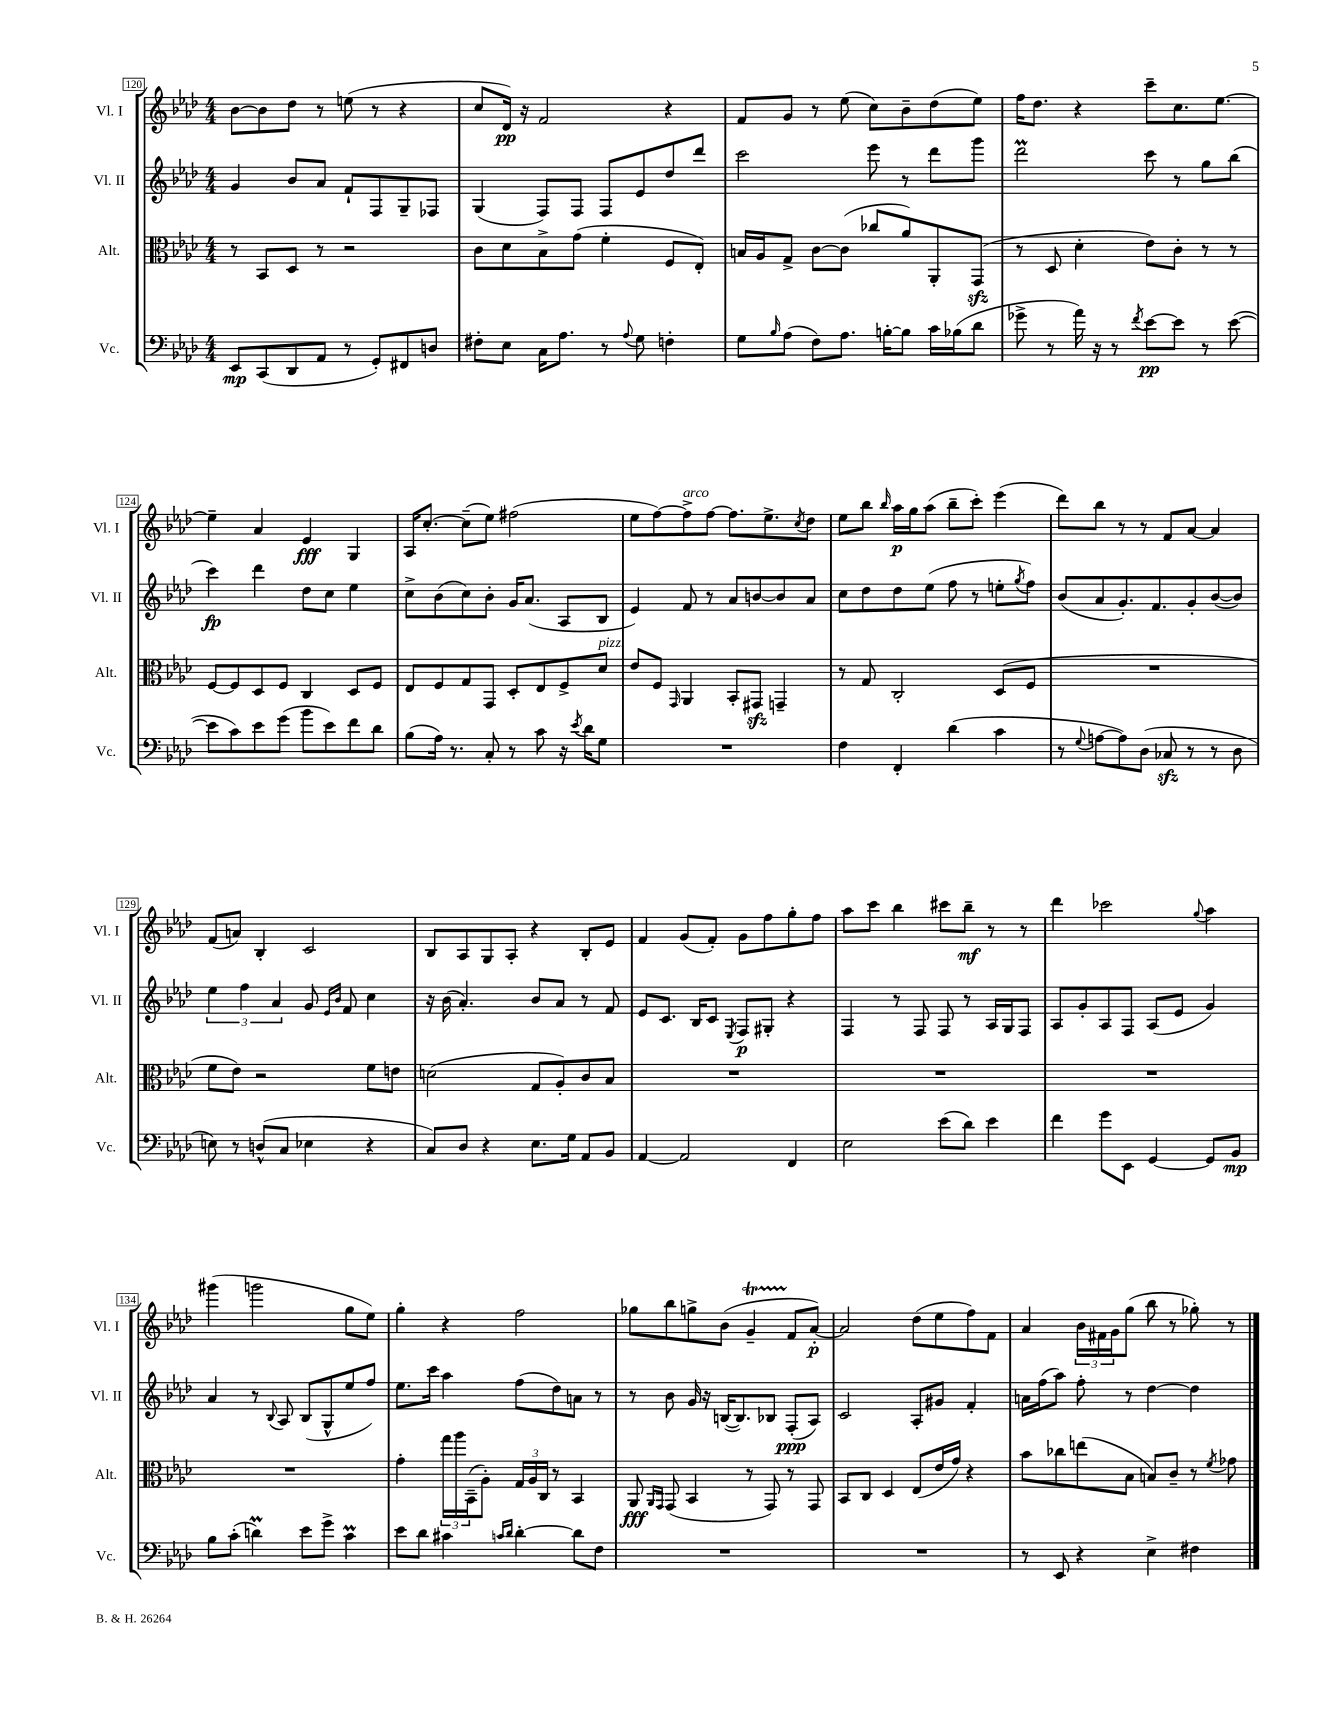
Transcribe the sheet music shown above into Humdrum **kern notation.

**kern	**dynam	**kern	**dynam	**kern	**dynam	**kern	**dynam
*part4	*part4	*part3	*part3	*part2	*part2	*part1	*part1
*staff4	*staff4	*staff3	*staff3	*staff2	*staff2	*staff1	*staff1
*I"Vc.	*	*I"Alt.	*	*I"Vl. II	*	*I"Vl. I	*
*I'Vc.	*	*I'Alt.	*	*I'Vl. II	*	*I'Vl. I	*
*clefF4	*	*clefC3	*	*clefG2	*	*clefG2	*
*k[b-e-a-d-]	*	*k[b-e-a-d-]	*	*k[b-e-a-d-]	*	*k[b-e-a-d-]	*
*M4/4	*	*M4/4	*	*M4/4	*	*M4/4	*
=120	=120	=120	=120	=120	=120	=120	=120
8EE-/L	mp	8r	.	4g/	.	[8b-\L	.
(8CC/	.	8BB-/L	.	.	.	8b-\]	.
8DD-/	.	8D-/J	.	8b-/L	.	8dd-\J	.
8AA-/J	.	8r	.	8a-/J	.	8r	.
8r	.	2r	.	8f`/L	.	(8een\	.
8GG'/L)	.	.	.	8F/	.	8r	.
8FF#X/	.	.	.	8G~/	.	4r	.
8Dn/J	.	.	.	8F-X/J	.	.	.
=121	=121	=121	=121	=121	=121	=121	=121
8F#X'\L	.	8c\L	.	(4G/	.	8cc/L	.
8E-\J	.	8d-\	.	.	.	16d-/Jk)	pp
.	.	.	.	.	.	16r	.
16C\KL	.	8B-^\	.	8F/L)	.	2f/	.
8.A-\J	.	.	.	.	.	.	.
.	.	(8g\J	.	8F/J	.	.	.
8r	.	4f'\	.	8F/L	.	.	.
8qqA-/	.	.	.	.	.	.	.
8G\	.	.	.	8e-/	.	.	.
4Fn'\	.	8F/L	.	8dd-/	.	4r	.
.	.	8E-'/J)	.	8ddd-/J	.	.	.
=122	=122	=122	=122	=122	=122	=122	=122
8G\L	.	16Bn/LL	.	2ccc\	.	8f/L	.
.	.	16A-/J	.	.	.	.	.
16qqB-/	.	.	.	.	.	.	.
(8A-\J	.	8G^/J	.	.	.	8g/J	.
8F\L)	.	[8c\L	.	.	.	8r	.
8.A-\J	.	(8c\J]	.	.	.	(8ee-\	.
.	.	8cc-X/L	.	8eee-\	.	8cc\L)	.
[16Bn'\KL	.	.	.	.	.	.	.
8B\J]	.	8a-/)	.	8r	.	8b-~\	.
16c\LL	.	8AA-'/	.	8ddd-\L	.	(8dd-\	.
(16B-X\J	.	.	.	.	.	.	.
8d-\J	.	(8GGzz/J	.	8ggg\J	.	8ee-\J)	.
=123	=123	=123	=123	=123	=123	=123	=123
8g-X^\	.	8r	.	2ddd-M\	.	16ff\KL	.
.	.	.	.	.	.	8.dd-\J	.
8r	.	8D-/	.	.	.	.	.
16a-\)	.	4d-'\	.	.	.	4r	.
16r	.	.	.	.	.	.	.
8r	.	.	.	.	.	.	.
8qf/	.	.	.	.	.	.	.
[8e-\L	pp	8e-\L)	.	8ccc\	.	8ccc~\L	.
8e-\J]	.	8c'\J	.	8r	.	8.cc\	.
8r	.	8r	.	8gg\L	.	.	.
.	.	.	.	.	.	[8.ee-\J	.
([8e-\	.	8r	.	(8bb-\J	.	.	.
!!LO:LB:g=z
=124	=124	=124	=124	=124	=124	=124	=124
8e-\L]	.	[8F/L	.	4ccc\)	fp	4ee-~\]	.
8c\)	.	8F/]	.	.	.	.	.
8e-\	.	8D-/	.	4ddd-\	.	4a-/	.
(8g\J	.	8F/J	.	.	.	.	.
8b-\L	.	4C/	.	8dd-\L	.	4e-/	fff
8e-\)	.	.	.	8cc\J	.	.	.
8f\	.	8D-/L	.	4ee-\	.	4G/	.
8d-\J	.	8F/J	.	.	.	.	.
=125	=125	=125	=125	=125	=125	=125	=125
(8B-\L	.	8E-/L	.	8cc^\L	.	16A-/KL	.
.	.	.	.	.	.	[8.cc'/J	.
16A-\Jk)	.	8F/	.	(8b-\	.	.	.
8.r	.	.	.	.	.	.	.
.	.	8G/	.	8cc\)	.	(8cc~\L]	.
8C'/	.	8GG/J	.	8b-'\J	.	8ee-\J)	.
8r	.	8D-'/L	.	16g/KL	.	(2ff#X\	.
.	.	.	.	(8.a-/J	.	.	.
8c\	.	8E-/	.	.	.	.	.
16r	.	8F^/	.	8A-/L	.	.	.
8qe-/	.	.	.	.	.	.	.
16d-\KL	.	.	.	.	.	.	.
!	!	!LO:TX:a:i:t=pizz.	!	!	!	!	!
8G\J	.	8d-/J	.	8B-/J	.	.	.
=126	=126	=126	=126	=126	=126	=126	=126
1r	.	8e-/L	.	4e-/)	.	8ee-\L	.
.	.	8F/J	.	.	.	[8ff\)	.
.	.	16qqGG/	.	.	.	.	.
!	!	!	!	!	!	!LO:TX:a:i:t=arco	!
.	.	4AA-/	.	8f/	.	8ff^\]	.
.	.	.	.	8r	.	[8ff\J	.
.	.	8BB-'/L	.	8a-/L	.	8.ff\L]	.
.	.	8GG#Xzz/J	.	[8bn/	.	.	.
.	.	.	.	.	.	8.ee-^\	.
.	.	4GGn~/	.	8b/]	.	.	.
.	.	.	.	.	.	8qcc/	.
.	.	.	.	8a-/J	.	8dd-\J	.
=127	=127	=127	=127	=127	=127	=127	=127
4F\	.	8r	.	8cc\L	.	8ee-\L	.
.	.	8G/	.	8dd-\	.	8bb-\J	.
.	.	.	.	.	.	16qqbb-/	.
4FF'/	.	2C'/	.	8dd-\	.	16aa-\LL	p
.	.	.	.	.	.	16gg\J	.
.	.	.	.	(8ee-\J	.	(8aa-\J	.
(4d-\	.	.	.	8ff\	.	8bb-~\L	.
.	.	.	.	8r	.	8ccc'\J)	.
4c\	.	(8D-/L	.	8een'\L	.	(4eee-\	.
.	.	.	.	8qgg/	.	.	.
.	.	8F/J	.	8ff\J)	.	.	.
=128	=128	=128	=128	=128	=128	=128	=128
8r	.	1r	.	(8b-/L	.	8ddd-\L)	.
8qqG/	.	.	.	.	.	.	.
[8An\L	.	.	.	8a-/	.	8bb-\J	.
8A\])	.	.	.	8.g'/)	.	8r	.
(8D-\J	.	.	.	.	.	8r	.
.	.	.	.	8.f/	.	.	.
8C-Xzz/	.	.	.	.	.	8f/L	.
8r	.	.	.	8g'/	.	[8a-/J	.
8r	.	.	.	([8b-/	.	4a-/]	.
8D-\	.	.	.	8b-/J])	.	.	.
!!LO:LB:g=z
=129	=129	=129	=129	=129	=129	=129	=129
8En\)	.	8f\L	.	6ee-\	.	(8f/L	.
8r	.	8e-\J)	.	.	.	8an/J)	.
.	.	.	.	6ff\	.	.	.
(8Dn^^/L	.	2r	.	.	.	4B-'/	.
.	.	.	.	6a-/	.	.	.
8C/J	.	.	.	.	.	.	.
4E-X\	.	.	.	8g/	.	2c/	.
.	.	.	.	16qqe-/LL	.	.	.
.	.	.	.	16qqb-/JJ	.	.	.
.	.	.	.	8f/	.	.	.
4r	.	8f\L	.	4cc\	.	.	.
.	.	8en\J	.	.	.	.	.
=130	=130	=130	=130	=130	=130	=130	=130
8C/L)	.	(2dn\	.	16r	.	8B-/L	.
.	.	.	.	(16b-\	.	.	.
8D-/J	.	.	.	4.a-'/)	.	8A-/	.
4r	.	.	.	.	.	8G/	.
.	.	.	.	.	.	8A-'/J	.
8.E-\L	.	8G/L	.	8b-/L	.	4r	.
.	.	8A-'/)	.	8a-/J	.	.	.
16G\Jk	.	.	.	.	.	.	.
8AA-/L	.	8c/	.	8r	.	8B-'/L	.
8BB-/J	.	8B-/J	.	8f/	.	8e-/J	.
=131	=131	=131	=131	=131	=131	=131	=131
[4AA-/	.	1r	.	8e-/L	.	4f/	.
.	.	.	.	8.c/J	.	.	.
2AA-/]	.	.	.	.	.	(8g/L	.
.	.	.	.	16B-/KL	.	.	.
.	.	.	.	8c/J	.	8f'/J)	.
.	.	.	.	8qE-/	.	.	.
.	.	.	.	8F/L	p	8g\L	.
.	.	.	.	8G#X'/J	.	8ff\	.
4FF/	.	.	.	4r	.	8gg'\	.
.	.	.	.	.	.	8ff\J	.
=132	=132	=132	=132	=132	=132	=132	=132
2E-\	.	1r	.	4F/	.	8aa-\L	.
.	.	.	.	.	.	8ccc\J	.
.	.	.	.	8r	.	4bb-\	.
.	.	.	.	8F/	.	.	.
(8e-\L	.	.	.	8F/	.	8ccc#X\L	.
8d-\J)	.	.	.	8r	.	8bb-~\J	mf
4e-\	.	.	.	16A-/LL	.	8r	.
.	.	.	.	16G/J	.	.	.
.	.	.	.	8F/J	.	8r	.
=133	=133	=133	=133	=133	=133	=133	=133
4f\	.	1r	.	8A-/L	.	4ddd-\	.
.	.	.	.	8g'/	.	.	.
8g\L	.	.	.	8A-/	.	2ccc-X\	.
8EE-\J	.	.	.	8F/J	.	.	.
[4GG/	.	.	.	(8A-/L	.	.	.
.	.	.	.	8e-/J	.	.	.
.	.	.	.	.	.	8qqgg/	.
8GG/L]	.	.	.	4g/)	.	4aa-\	.
8BB-/J	mp	.	.	.	.	.	.
!!LO:LB:g=z
=134	=134	=134	=134	=134	=134	=134	=134
8B-\L	.	1r	.	4a-/	.	(4ggg#X\	.
(8c'\J	.	.	.	.	.	.	.
4dnm\)	.	.	.	8r	.	2gggn\	.
.	.	.	.	8qqB-/	.	.	.
.	.	.	.	8A-/	.	.	.
8e-\L	.	.	.	(8B-/L	.	.	.
8g^\J	.	.	.	8G^^/	.	.	.
4cm\	.	.	.	8ee-/	.	8gg\L	.
.	.	.	.	8ff/J)	.	8ee-\J)	.
=135	=135	=135	=135	=135	=135	=135	=135
8e-\L	.	4g'\	.	8.ee-\L	.	4gg'\	.
8d-\J	.	.	.	.	.	.	.
.	.	.	.	16ccc\Jk	.	.	.
4c#X\	.	24gg\LL	.	4aa-\	.	4r	.
.	.	24aa-\	.	.	.	.	.
.	.	(24BB-~\J	.	.	.	.	.
.	.	8A-'\J)	.	.	.	.	.
16qqcn/LL	.	.	.	.	.	.	.
16qqd-/JJ	.	.	.	.	.	.	.
[4d-'\	.	24G/LL	.	(8ff\L	.	2ff\	.
.	.	24A-/	.	.	.	.	.
.	.	24C/JJ	.	.	.	.	.
.	.	8r	.	8dd-\)	.	.	.
8d-\L]	.	4BB-/	.	8an\J	.	.	.
8F\J	.	.	.	8r	.	.	.
=136	=136	=136	=136	=136	=136	=136	=136
1r	.	8AA-/	fff	8r	.	8gg-X\L	.
.	.	16qqAA-/LL	.	.	.	.	.
.	.	16qqGG/JJ	.	.	.	.	.
.	.	(8GG/	.	8b-\	.	8bb-\	.
.	.	4BB-/	.	16g/	.	8ggn^\	.
.	.	.	.	16r	.	.	.
.	.	.	.	([16Bn/KL	.	(8b-\J	.
.	.	.	.	8.B/])	.	.	.
.	.	8r	.	.	.	4gt~/	.
.	.	8GG/)	.	8B-X/J	.	.	.
.	.	8r	.	(8F'/L	ppp	8f/L	.
.	.	8GG/	.	8A-/J)	.	[8a-'/J)	p
=137	=137	=137	=137	=137	=137	=137	=137
1r	.	8BB-/L	.	2c/	.	2a-/]	.
.	.	8C/J	.	.	.	.	.
.	.	4D-/	.	.	.	.	.
.	.	(8E-/L	.	8A-'/L	.	(8dd-\L	.
.	.	16e-/L	.	8g#X/J	.	8ee-\	.
.	.	16g/JJ)	.	.	.	.	.
.	.	4r	.	4f'/	.	8ff\)	.
.	.	.	.	.	.	8f\J	.
=138	=138	=138	=138	=138	=138	=138	=138
8r	.	8b-\L	.	16an\LL	.	4a-/	.
.	.	.	.	(16ff\J	.	.	.
8EE-/	.	8cc-X\	.	8aa-\J)	.	.	.
4r	.	(8een\	.	8ff'\	.	24b-\LL	.
.	.	.	.	.	.	24f#X\	.
.	.	.	.	.	.	24g\J	.
.	.	8B-\J	.	8r	.	(8gg\J	.
4E-^\	.	8Bn/L)	.	[4dd-\	.	8bb-\	.
.	.	8c~/J	.	.	.	8r	.
4F#X\	.	8r	.	4dd-\]	.	8gg-X'\)	.
.	.	8qf/	.	.	.	.	.
.	.	8g-X\	.	.	.	8r	.
==	==	==	==	==	==	==	==
*-	*-	*-	*-	*-	*-	*-	*-
